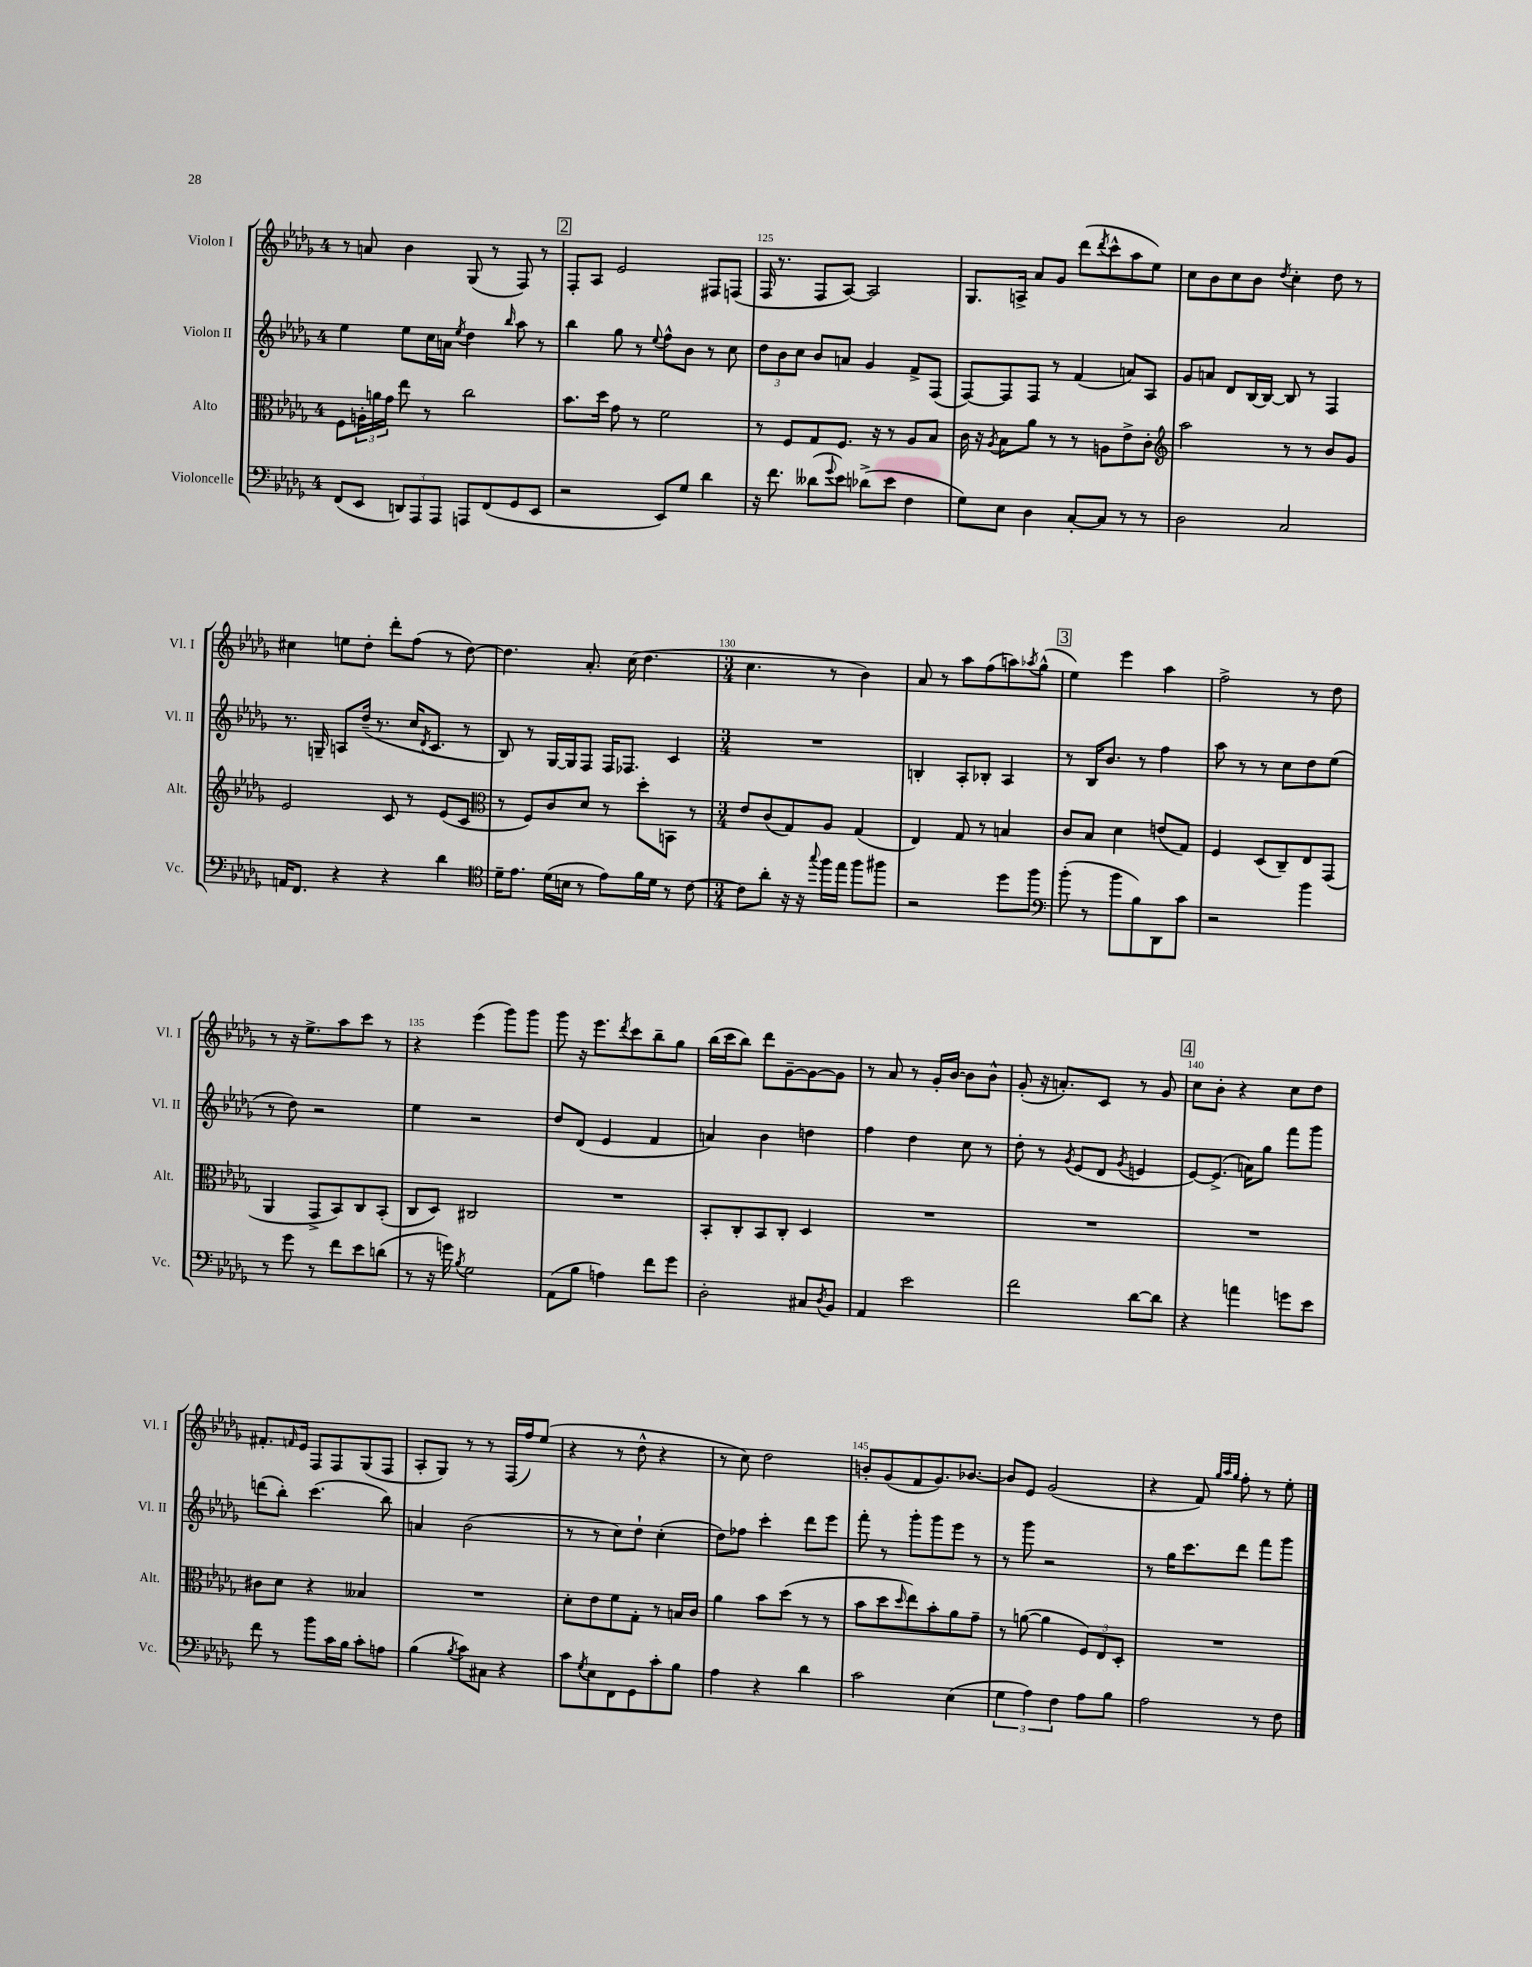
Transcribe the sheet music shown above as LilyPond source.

<<
\new StaffGroup <<
\new Staff = "s0" \with { instrumentName = "Violon I" shortInstrumentName = "Vl. I" } {
    \clef treble \key des \major \once \override Staff.TimeSignature.style = #'single-digit \time 4/4
    r8 a'8 bes'4 ges8( r8 f8) r8 |
    \mark \markup { \box "2" } f8-. aes8 ees'2 fis8 f8( |
    f16 r8. f8 aes8~) aes2 |
    ges8. a16-> aes'8 ges'8 des'''8( \acciaccatura { des'''8 } c'''8-^ aes''8 ees''8) |
    c''8 bes'8 c''8 bes'8 \acciaccatura { des''8 } c''4-. des''8 r8 |
    cis''4 e''8 des''8-. des'''8-. f''8( r8 des''8~) |
    des''4. aes'8.-. c''16( des''4. |
    \numericTimeSignature \time 3/4 c''4. r8 bes'4) |
    aes'8 r8 aes''8 f''8( a''8) \acciaccatura { aes''8 } ges''8-^( |
    \mark \markup { \box "3" } ees''4) ees'''4 aes''4 |
    f''2-> r8 des''8 |
    r8 r16 ees''8.-> aes''8 c'''8 r8 |
    r4 ees'''4( ges'''8) ges'''8 |
    ges'''8 r16 ees'''8. \acciaccatura { des'''8 } c'''8 bes''8-- ges''8 |
    bes''16( c'''16 bes''8) des'''8 ges'8~-- ges'8~ ges'8 |
    r8 aes'8 r8 ges'16-. bes'16~ bes'8 bes'8-^ |
    ges'8-.( r16 a'8.-.) c'8 r8 ges'8 |
    \mark \markup { \box "4" } c''8 bes'8-. r4 c''8 des''8 |
    fis'8.-. \grace { f'16 } ees'16 f8 f8 ges8( f8 |
    aes8-. ges8) r8 r8 f16( f''16) ees''8( |
    r4 r8 des''8-^ r4 |
    r8 c''8) des''2 |
    b'8-. ges'8( f'8 ges'8.) bes'8.~ |
    bes'8 ees'8 ges'2( |
    r4 f'8) \grace { ges''32 aes''32 ges''32 } f''8-. r8 ees''8-. \bar "|." |
}
\new Staff = "s1" \with { instrumentName = "Violon II" shortInstrumentName = "Vl. II" } {
    \clef treble \key des \major \once \override Staff.TimeSignature.style = #'single-digit \time 4/4
    ees''4 ees''8 c''16 a'16 \acciaccatura { ees''8 } des''4 \grace { bes''16 } aes''8 r8 |
    \mark \markup { \box "2" } bes''4 ges''8 r8 \appoggiatura { ees''8 } f''8-^ bes'8 r8 c''8 |
    \tuplet 3/2 { des''8 bes'8 c''8 } bes'8 a'8 ges'4 f'8-> f8( |
    f8~) f8 f8 r8 f'4( a'8) aes8 |
    ges'8 a'8 des'8 bes16~ bes16~ bes8 r8 f4 |
    r8. g16-- a8 des''16--( r8. c''16 \acciaccatura { des'8 } c'8. r8 |
    bes8) r8 ges16~ ges16 f8 f16 fes8. c'4 |
    \numericTimeSignature \time 3/4 R2. |
    b4-. aes8-. bes8-. aes4 |
    \mark \markup { \box "3" } r8 bes16 bes'8. r8 f''4 |
    aes''8 r8 r8 c''8 des''8 ees''8( |
    r8 des''8) r2 |
    ees''4 r2 |
    des''8 des'8( ees'4 f'4 |
    a'4) bes'4 d''4 |
    f''4 des''4 c''8 r8 |
    des''8-. r8 \acciaccatura { ges'8 } ees'8( des'8 \acciaccatura { ges'8 } e'4 |
    \mark \markup { \box "4" } ees'8~) ees'8.->( a'16) ges''8 f'''8 ges'''8 |
    d'''8( bes''8-.) c'''4.( bes''8) |
    a'4 bes'2( |
    r8 r8 c''8) des''8-! c''4-.( |
    des''8) fes''8 c'''4-. des'''8 ees'''8 |
    f'''8-. r8 ges'''8-. ges'''8 ees'''8 r8 |
    r8 ges'''8 r2 |
    r8 ges''16 c'''8. des'''8 f'''8 ges'''8 \bar "|." |
}
\new Staff = "s2" \with { instrumentName = "Alto" shortInstrumentName = "Alt." } {
    \clef alto \key des \major \once \override Staff.TimeSignature.style = #'single-digit \time 4/4
    f8 \tuplet 3/2 { a16-. a'16 ges'16 } ees''8 r8 c''2 |
    \mark \markup { \box "2" } bes'8. des''16 ges'8 r8 f'2 |
    r8 f8 ges8 f8. r16 r8 aes8 bes8 |
    c'16 r16 \acciaccatura { aes8 } bes8 aes'8 r8 r8 a8 ees'8-> c'8-. |
    \clef treble aes''2 r8 r8 bes'8 ges'8 |
    ees'2 c'8 r8 ees'8( c'8 |
    \clef alto r8 f8) c'8 des'8 r8 des''8-. b,8 r8 |
    \numericTimeSignature \time 3/4 ees'8 c'8( ges8) aes8 ges4( |
    ees4) ges8 r8 b4 |
    \mark \markup { \box "3" } c'8 bes8 des'4 e'8( ges8) |
    f4 des8( c8--) ees8 ges,8( |
    aes,4 ges,8-> bes,8) c8 bes,8-.( |
    c8 des8) cis2 |
    R2. |
    bes,8-. c8-. bes,8 c8-. des4 |
    R2. |
    R2. |
    \mark \markup { \box "4" } R2. |
    cis'8 des'8 r4 beses4 |
    R2. |
    des'8-. ees'8 f'8 ges8-. r8 b16 c'16 |
    aes'4 bes'8 des''8( r8 r8 |
    bes'8 des''8 \grace { des''16 } ees''8) bes'8-. aes'8 ges'8-- |
    r8 a'8~( a'4 \tuplet 3/2 { f8) ees8 des8-. } |
    R2. \bar "|." |
}
\new Staff = "s3" \with { instrumentName = "Violoncelle" shortInstrumentName = "Vc." } {
    \clef bass \key des \major \once \override Staff.TimeSignature.style = #'single-digit \time 4/4
    f,8( ees,8 \tuplet 3/2 { d,8) aes,,8 aes,,8 } a,,8 f,8( ges,8 ees,8 |
    \mark \markup { \box "2" } r2 ees,8) ges8 des'4 |
    r16 f'8. deses'8( \appoggiatura { ges'8 } ees'8) des'8->( ees'8 f4 |
    ges8) ees8 des4 c8~-. c8 r8 r8 |
    des2 c2 |
    a,16 f,8. r4 r4 des'4 |
    \clef tenor des'16-- ees'8. des'16( b16 r8 ees'8) f'16 des'16 r8 c'8~ |
    \numericTimeSignature \time 3/4 c'8 aes'8-. r16 r16 \appoggiatura { ges''8 } f''16 ees''16 f''8 fis''8 |
    r2 des''8 f''8 |
    \mark \markup { \box "3" } \clef bass bes'8-.( r8 bes'8 bes8) des,8 c'8 |
    r2 bes'4 |
    r8 ges'8 r8 f'8 ees'8 d'8( |
    r8 r16 g'16) \acciaccatura { bes8 } ges2 |
    aes,8( bes8 a4) f'8 ges'8 |
    des2-. cis8 \acciaccatura { des8 } bes,8 |
    aes,4 ees'2 |
    f'2 des'8~ des'8 |
    \mark \markup { \box "4" } r4 a'4 g'8 ees'8 |
    f'8 r8 bes'8 c'16 bes16 c'8-. a8 |
    bes4( \acciaccatura { bes8 } c'8) cis8 r4 |
    c'8 \acciaccatura { ges8 } ees8 f,8 ges,8 c'8-. bes8 |
    aes4 r4 des'4 |
    c'2 ees4( |
    \tuplet 3/2 { ges4 aes4) f4 } aes8 bes8 |
    aes2 r8 f8 \bar "|." |
}
>>
>>
\layout { \context { \Score currentBarNumber = #123 \override BarNumber.break-visibility = ##(#f #t #t) barNumberVisibility = #(every-nth-bar-number-visible 5) } }
